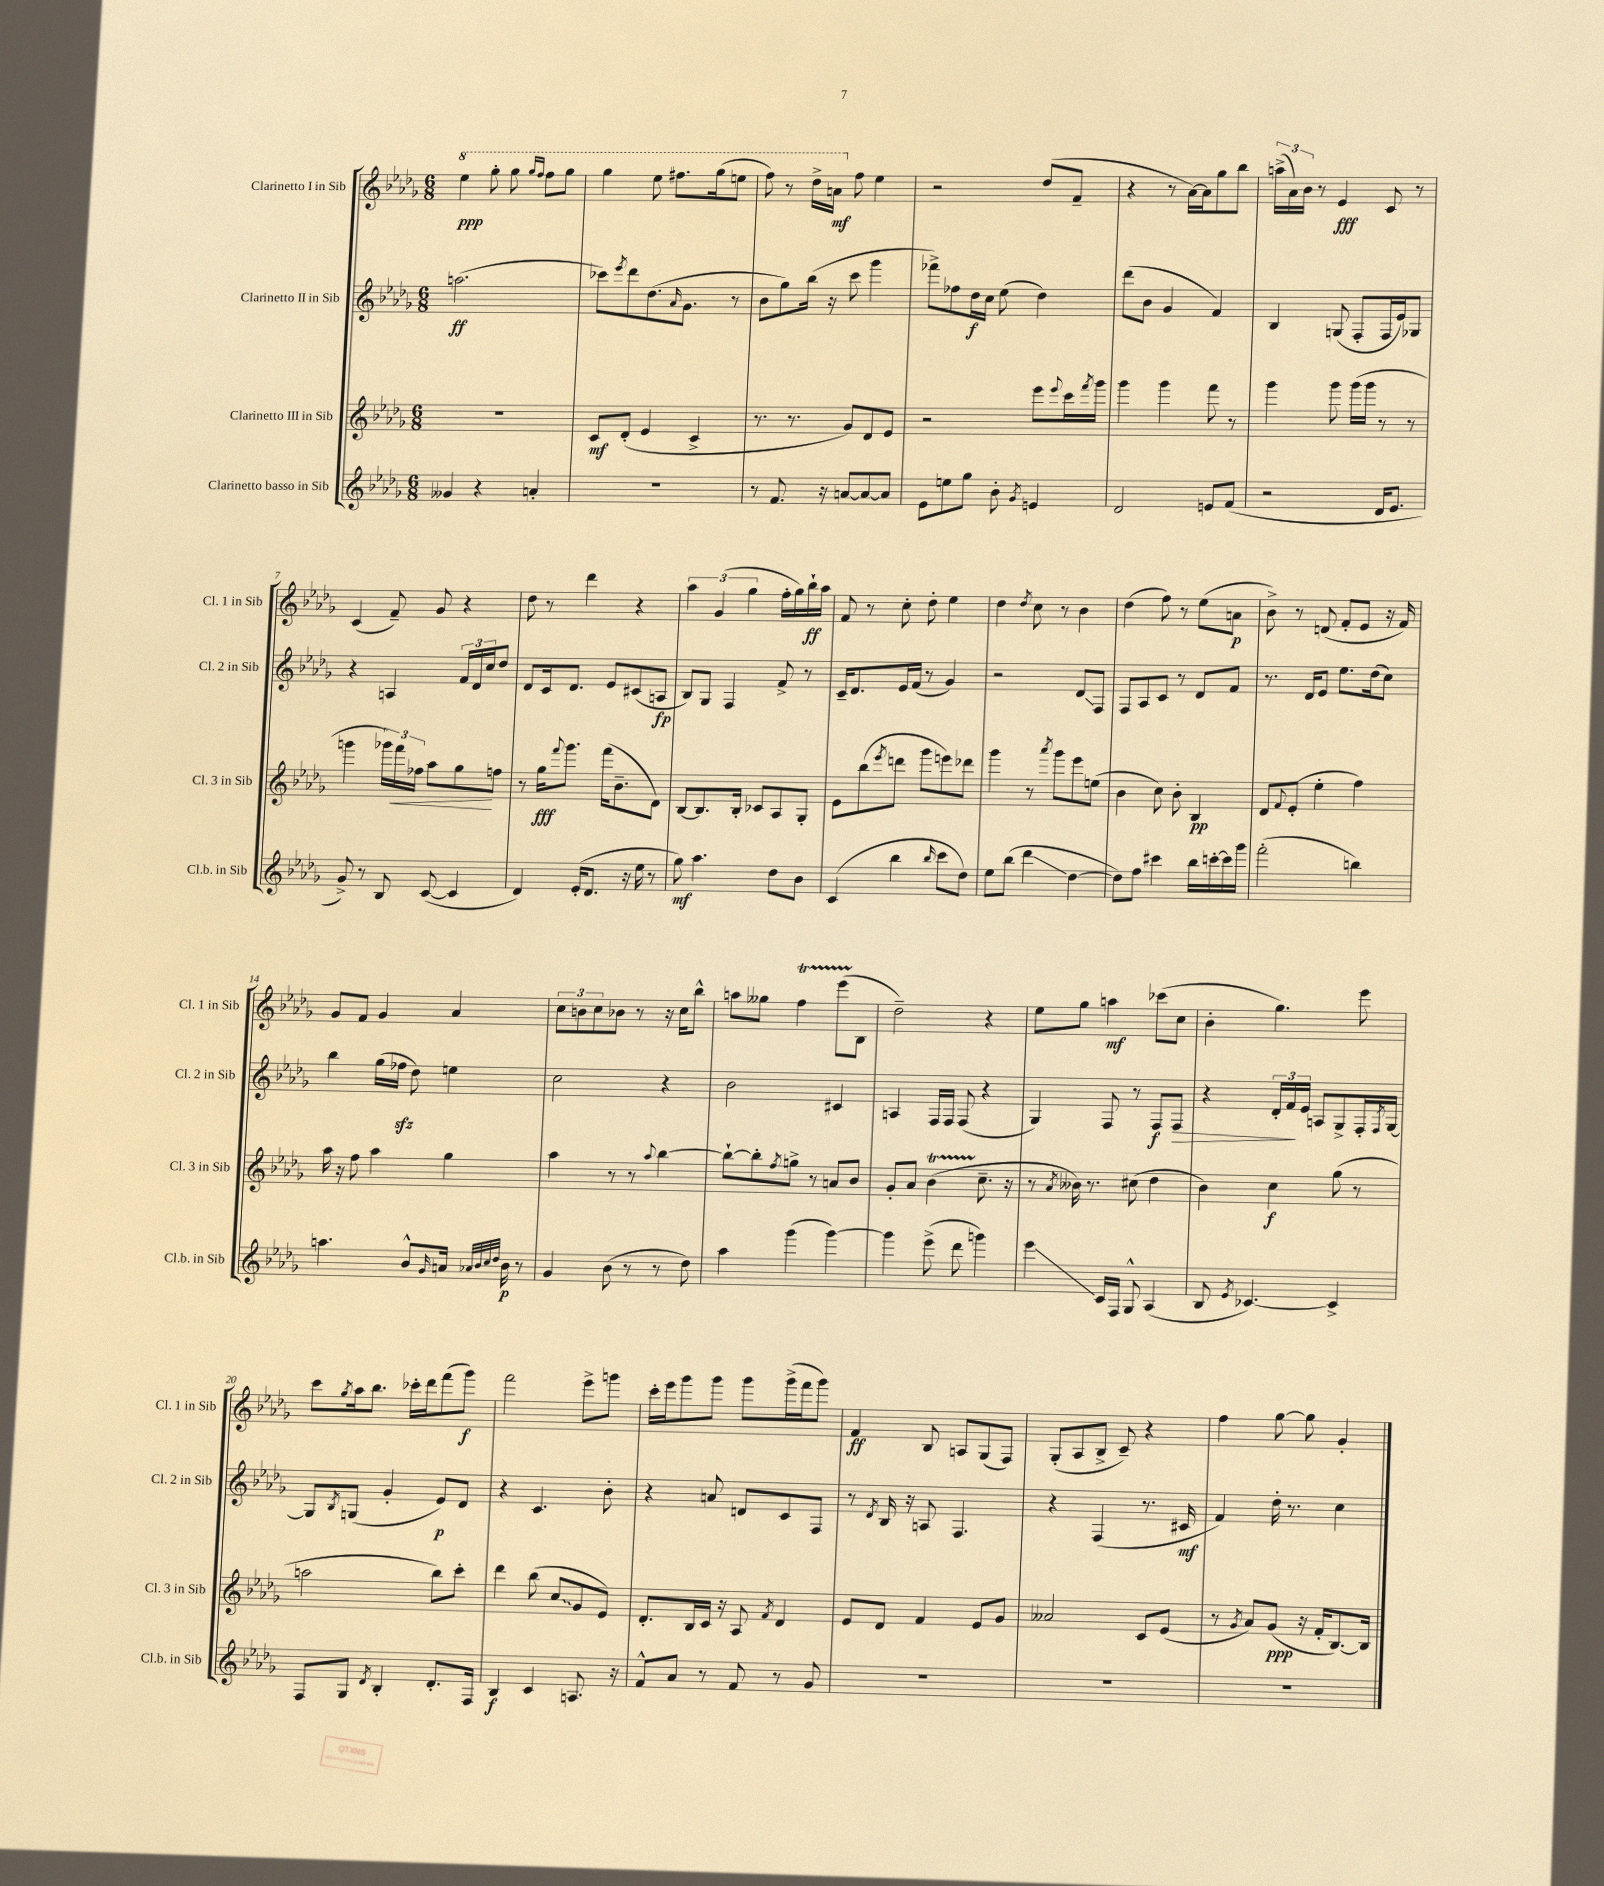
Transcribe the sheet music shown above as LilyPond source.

<<
\new StaffGroup <<
\new Staff = "s0" \with { instrumentName = "Clarinetto I in Sib" shortInstrumentName = "Cl. 1 in Sib" } {
    \clef treble \key des \major \numericTimeSignature \time 6/8
    \ottava #1 ees'''4\ppp ges'''8-. ges'''8 \grace { ges'''16 f'''16 } f'''8 ges'''8 |
    ges'''4 ees'''8 fis'''8. ges'''16( e'''8 |
    f'''8) r8 des'''16-> a''16\mf \ottava #0 f''8 ees''4 |
    r2 des''8( f'8-- |
    r4 r8 aes'16~) aes'16 ges''8 bes''8 |
    \tuplet 3/2 { a''16->( aes'16) bes'16 } r8 ees'4\fff c'8 r8 |
    c'4( f'8--) ges'8 r4 |
    des''8 r8 des'''4 r4 |
    \tuplet 3/2 { aes''4 ges'4( ges''4 } f''16-. ges''16) bes''16-!\ff aes''16 |
    f'8 r8 c''8-. des''8-. ees''4 |
    des''4 \acciaccatura { des''8 } c''8 r8 bes'4 |
    des''4( f''8) r8 ees''8( a'8\p |
    bes'8->) r8 d'8( f'8-. ees'8 r16 f'16) |
    ges'8 f'8 ges'4 aes'4 |
    \tuplet 3/2 { c''8 b'8 c''8 } bes'8 r8 r16 c''16 bes''8-^ |
    a''8 geses''8 f''4\startTrillSpan ees'''8( bes8\stopTrillSpan |
    des''2--) r4 |
    ees''8 ges''8 a''4\mf ces'''8( c''8 |
    bes'4-. ges''4.) ees'''8 |
    c'''8 \acciaccatura { ges''8 } aes''16 bes''8. ces'''16-. des'''16 f'''8( ges'''8\f) |
    f'''2 ees'''8-> g'''8 |
    c'''16-. ees'''16 ges'''8 ges'''8 ges'''8 ges'''16->( f'''16 ges'''8) |
    f'4\ff bes8 a8 ges8( f8) |
    ges8-.( aes8 bes8-> c'8--) r4 |
    f''4 ges''8~ ges''8 ges'4-. \bar "|." |
}
\new Staff = "s1" \with { instrumentName = "Clarinetto II in Sib" shortInstrumentName = "Cl. 2 in Sib" } {
    \clef treble \key des \major \numericTimeSignature \time 6/8
    a''2.\ff( |
    ces'''8) \acciaccatura { ees'''8 } des'''8 des''8.( \grace { aes'16 } ges'8. r8 |
    bes'8 ges''8) bes''16( r16 c'''8 ges'''4 |
    fes'''8->) fes''8 des''16\f c''16 ees''8( des''4) |
    des'''8( bes'8 ges'4 f'4) |
    bes4 g8( f8-. f16 ees'16) ges8 |
    r4 a4 \tuplet 3/2 { f'16 des'16 c''16 } des''8 |
    des'8 c'16 des'8. ees'8 cis'8( a8\fp |
    bes8) ges8 f4 f'8-> r8 |
    c'16-- des'8. ees'16 f'16( r8 ges'4) |
    r2 des'8\glissando f8 |
    f8 aes8 c'8 r8 des'8 f'8 |
    r8. des'16 ees'8 ees''8. des''16( c''8) |
    bes''4 ges''16( fes''16\sfz des''8) e''4 |
    c''2 r4 |
    bes'2 cis'4 |
    a4 f16 f16 f8( r4 |
    ges4) f8 r8 f8\f f8\> |
    r4 \tuplet 3/2 { des'16-. f'16\! ees'16 } a8 ges8-> f16-. \acciaccatura { f8 } ges16~ |
    ges8 \acciaccatura { bes8 } g8( ges'4-. ees'8\p) des'8 |
    r4 c'4. bes'8-. |
    r4 a'8 d'8 c'8 f8 |
    r8 \acciaccatura { des'8 } bes16 r16 a8 f4. |
    r4 f4( r8. cis'16\mf |
    f'4) des''16-. r8. c''4 \bar "|." |
}
\new Staff = "s2" \with { instrumentName = "Clarinetto III in Sib" shortInstrumentName = "Cl. 3 in Sib" } {
    \clef treble \key des \major \numericTimeSignature \time 6/8
    R2. |
    c'8\mf des'8-.( ees'4 c'4-> |
    r8. r8. ges'8) des'8 ees'8 |
    r2 ees'''8 \appoggiatura { ees'''8 } c'''16 \acciaccatura { f'''8 } ges'''16 |
    ges'''4 ges'''4 f'''8 r8 |
    ges'''4 ges'''8 ges'''16( ges'''16 r8 r8 |
    g'''4 \tuplet 3/2 { ges'''16) f'''16\< fes''16 } aes''8 ges''8\! f''8 |
    r8 ges''16\fff \appoggiatura { f'''8 } ges'''8. f'''16( bes'8.-- des'8) |
    bes8~ bes8. bes16-. ces'8 aes8 ges8-. |
    ees'8 bes''8( \acciaccatura { ees'''8 } d'''8 ges'''8 e'''8) des'''8 |
    ges'''4 r8 \acciaccatura { aes'''8 } ges'''8 ees'''8 e''8( |
    bes'4 c''8) bes'8-. bes4\pp |
    des'8 \appoggiatura { f'8 } ees'8-.( ees''4-. f''4) |
    aes''16 r16 f''8 aes''4 ges''4 |
    aes''4 r8 r8 \appoggiatura { aes''8 } bes''4~ |
    bes''8~-! bes''8-. \acciaccatura { f''8 } g''8-> r8 a'8 bes'8 |
    ges'8-. aes'8 bes'4\startTrillSpan( c''8.--\stopTrillSpan r16 |
    r8 \acciaccatura { aes'8 } beses'16) r8. cis''8( des''4 |
    bes'4) c''4\f ges''8( r8 |
    a''2 bes''8) c'''8-. |
    des'''4 bes''8( \once \override Glissando.style = #'zigzag c''8\glissando ges'8 ees'8) |
    des'8.-. bes16 c'16 r16 aes8 \acciaccatura { f'8 } des'4 |
    ees'8 des'8 f'4 ees'8 ges'8 |
    aeses'2 c'8 ees'8( |
    r8 \acciaccatura { ges'8 } aes'8) ges'8\ppp( r16 f'16-. bes8.~) bes16 \bar "|." |
}
\new Staff = "s3" \with { instrumentName = "Clarinetto basso in Sib" shortInstrumentName = "Cl.b. in Sib" } {
    \clef treble \key des \major \numericTimeSignature \time 6/8
    geses'4 r4 a'4-. |
    R2. |
    r8 f'8. r16 a'8~ a'8~ a'8 |
    ees'8 e''8 ges''8 bes'8-. \acciaccatura { ges'8 } e'4 |
    des'2 e'8 f'8( |
    r2 des'16 ees'8. |
    ges'8->) r8 bes8 c'8~( c'4 |
    des'4) ees'16-.( des'8. r16 ees''16 r8 |
    ges''8\mf) aes''4. des''8 bes'8 |
    c'4( bes''4 \grace { bes''16 } c'''8 des''8) |
    ees''8 bes''8( des'''4\glissando des''4~ |
    des''8) f''8 cis'''4 bes''16 c'''16~-. c'''16 ges'''16 |
    f'''2-.( b''4) |
    a''4. bes'8-^ \grace { ges'16 } a'16 \grace { aes'32 bes'32 c''32 des''32 } bes'16\p r8 |
    ges'4 bes'8( r8 r8 des''8) |
    aes''4 ges'''4( ges'''4~) |
    ges'''4 ees'''8->( des'''8 g'''4) |
    ees'''4\glissando c'16 f16 ges8-^ aes4( |
    bes8 \acciaccatura { ees'8 } ces'4.~) ces'4-> |
    f8 ges8 \acciaccatura { des'8 } bes4-. des'8.-. f16 |
    bes4\f c'4 a8. r16 |
    f'8-^ aes'8 r8 f'8 r8 ges'8 |
    R2. |
    R2. |
    R2. \bar "|." |
}
>>
>>
